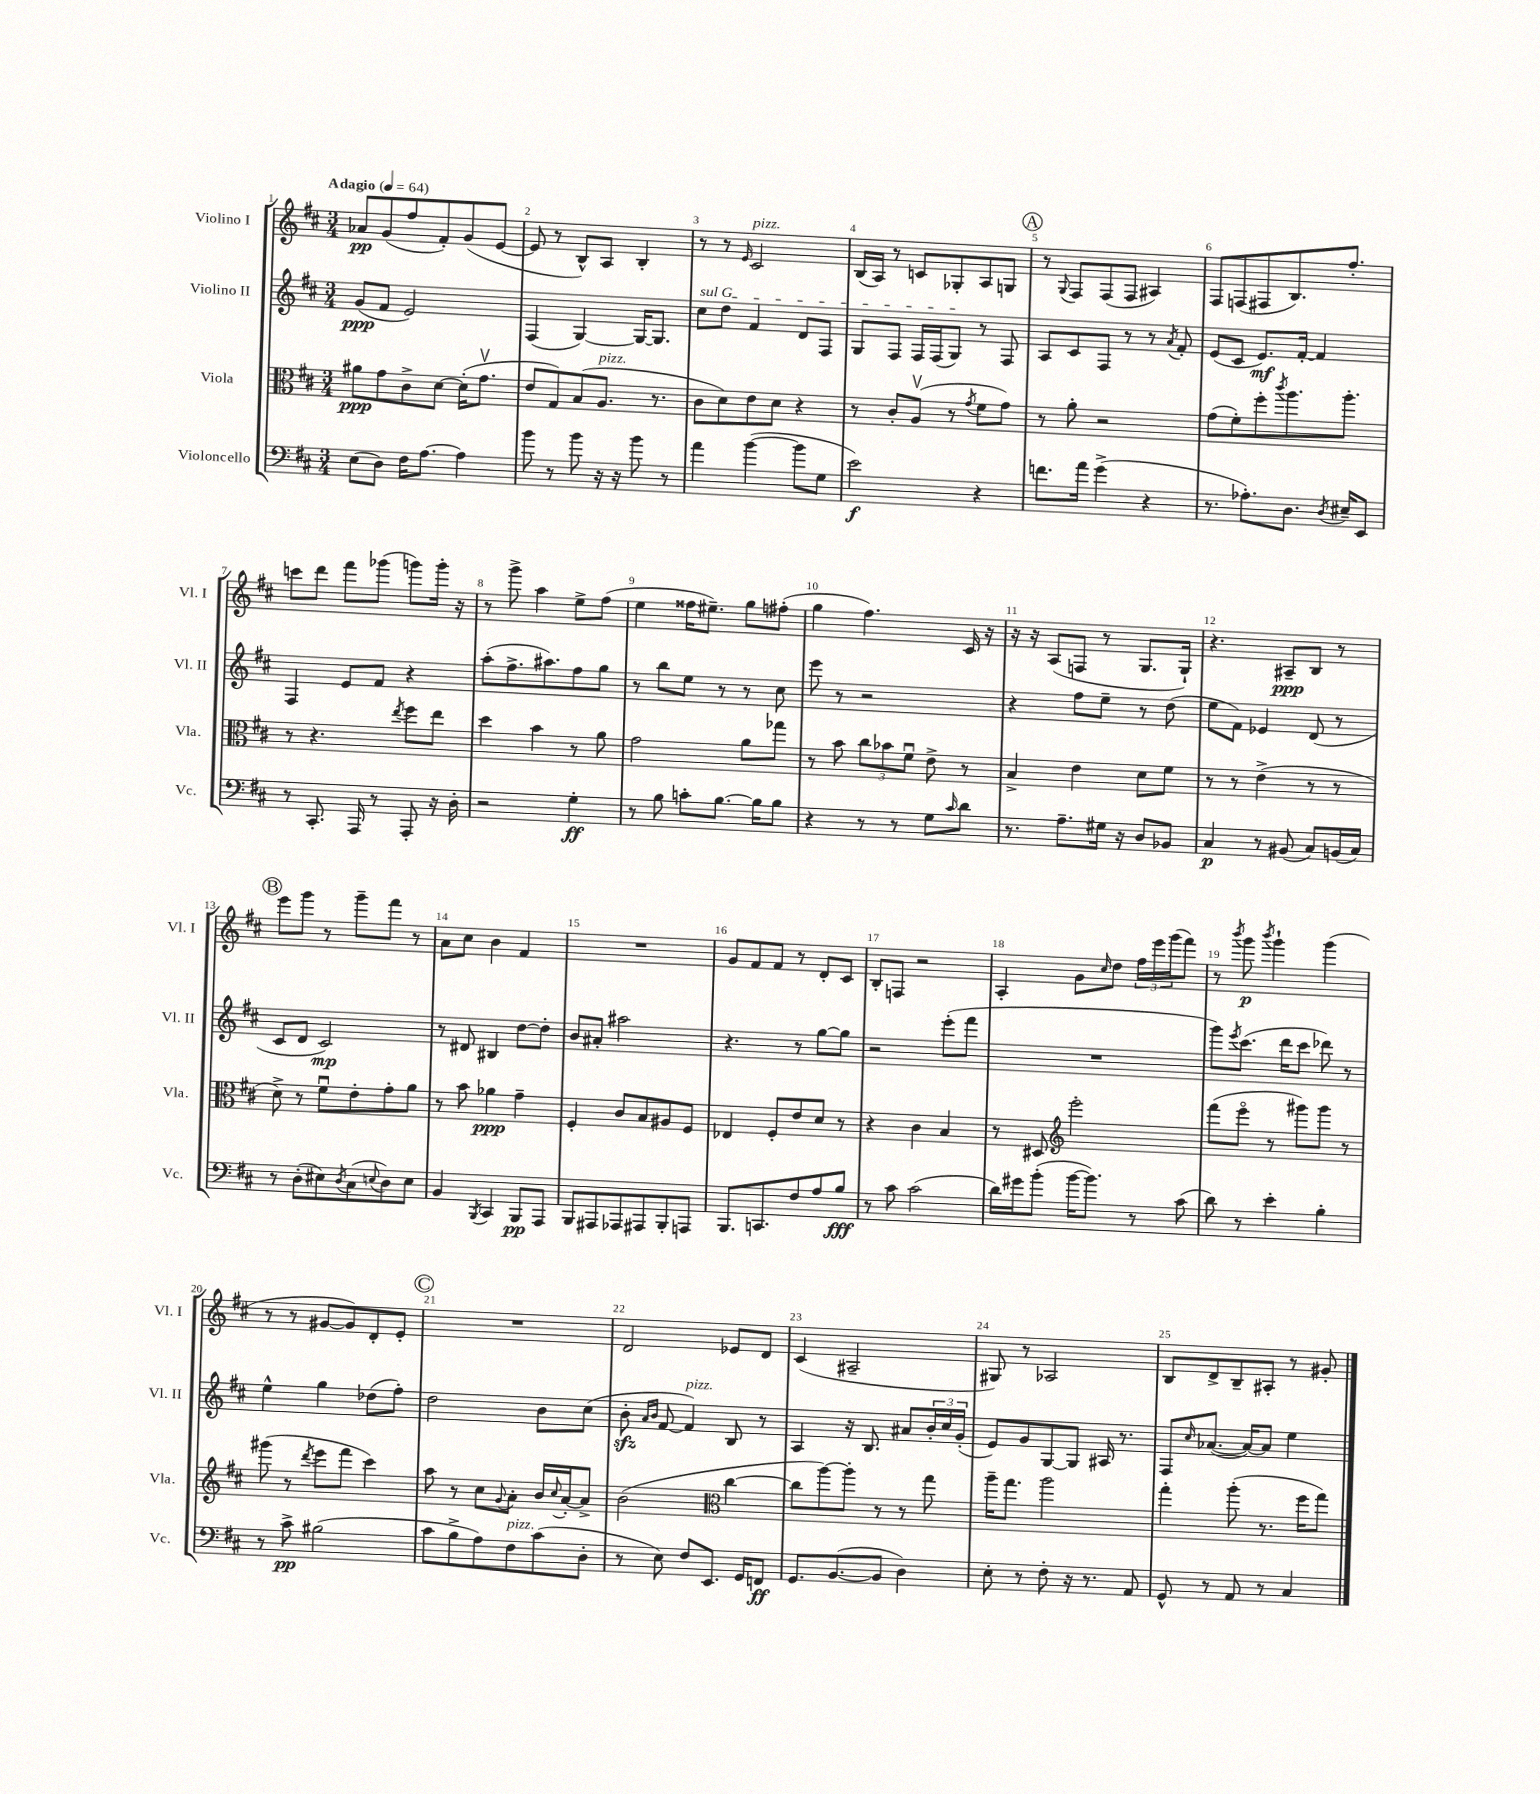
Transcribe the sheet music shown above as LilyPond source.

<<
\new StaffGroup <<
\new Staff = "s0" \with { instrumentName = "Violino I" shortInstrumentName = "Vl. I" } {
    \clef treble \key d \major \numericTimeSignature \time 3/4 \tempo "Adagio" 4 = 64
    aes'8\pp g'8( fis''8 fis'8-.) g'8( e'8~ |
    e'8 r8 b8-^) a8 b4-. |
    r8 r8 \grace { e'16 } cis'2^\markup { \italic "pizz." } |
    b16( a16) r8 c'8 ges8-. a8 g8 |
    \mark \markup { \circle "A" } r8 \appoggiatura { g8 } fis8 fis8( fis8 ais4) |
    fis8 f8( fis8 b8.) fis''8.-. |
    c'''8 d'''8 fis'''8 ges'''8( g'''8) g'''16-. r16 |
    r8 g'''8-> a''4 e''8-> fis''8( |
    e''4 fisis''16 eis''8.--) g''8 fis''8-.( |
    g''4 fis''4.) cis'16 r16 |
    r16 r16 a8( f8 r8 g8. g16-!) |
    r4. ais8--\ppp b8 r8 |
    \mark \markup { \circle "B" } e'''8 g'''8 r8 g'''8-- fis'''8 r8 |
    a'8 cis''8 b'4 fis'4 |
    R2. |
    g'8 fis'8 fis'8 r8 d'8-. cis'8 |
    b8-. f8 r2 |
    a4-. g'8 \grace { cis''16 } d''8 \tuplet 3/2 { fis''16 e'''16 g'''16( } fis'''8) |
    r8 \acciaccatura { b'''8 } g'''8\p \acciaccatura { b'''8 } g'''4-! g'''4( |
    r8 r8 gis'8~ gis'8) d'8-. e'8-. |
    \mark \markup { \circle "C" } R2. |
    d'2 ees'8 d'8 |
    cis'4( ais2-- |
    gis8) r8 aes2 |
    b8 d'8-> b8-- ais8-. r8 gis'8-. \bar "|." |
}
\new Staff = "s1" \with { instrumentName = "Violino II" shortInstrumentName = "Vl. II" } {
    \clef treble \key d \major \numericTimeSignature \time 3/4
    g'8\ppp( fis'8 e'2) |
    fis4( g4~) g16~ g8. |
    \once \override TextSpanner.bound-details.left.text = \markup { \italic "sul G" } cis''8\startTextSpan d''8 fis'4 d'8 fis8 |
    g8 fis8 fis16 fis16( g8\stopTextSpan) r8 fis8 |
    \mark \markup { \circle "A" } a8 cis'8 fis8 r8 r8 \acciaccatura { a'8 } fis'8-. |
    e'8( cis'8 e'8.\mf) fis'16~-. fis'4 |
    fis4 e'8 fis'8 r4 |
    a''8-.( fis''8.-> ais''8.) fis''8 g''8 |
    r8 b''8 e''8 r8 r8 cis''8 |
    e'''8 r8 r2 |
    r4 fis''8 e''8-- r8 d''8( |
    e''8 fis'8) ees'4 d'8( r8 |
    \mark \markup { \circle "B" } cis'8 d'8 cis'2\mp) |
    r8 dis'8 bis4 d''8~ d''8-. |
    b'8 ais'8-. ais''2 |
    r4. r8 g''8~ g''8 |
    r2 e'''8-.( fis'''8 |
    R2. |
    g'''8) \acciaccatura { e'''8 } cis'''8.( d'''16 cis'''8 des'''8) r8 |
    e''4-^ g''4 des''8( fis''8-.) |
    \mark \markup { \circle "C" } d''2 b'8 cis''8( |
    b'8-.\sfz \grace { a'16 b'16 } fis'8~ fis'4^\markup { \italic "pizz." }) b8 r8 |
    a4 r16 b8. ais'8 \tuplet 3/2 { b'16-. cis''16 g'16-.( } |
    e'8) g'8 g8~ g8 ais16 r8. |
    fis8 \grace { cis''16 } aes'8.~( aes'16~) aes'8 e''4 \bar "|." |
}
\new Staff = "s2" \with { instrumentName = "Viola" shortInstrumentName = "Vla." } {
    \clef alto \key d \major \numericTimeSignature \time 3/4
    ais'8\ppp g'8 cis'8-> d'8~ d'16-.( g'8.\upbow |
    e'8 g8) b8( a8.^\markup { \italic "pizz." } r8. |
    cis'8 d'8) e'8 d'8 r4 |
    r8 cis'8-. a8\upbow( r8 \acciaccatura { g'8 } fis'8 g'8) |
    \mark \markup { \circle "A" } r8 a'8-. r2 |
    g'8( fis'8-.) fis''8-. \acciaccatura { cis'''8 } a''8. a''8.-. |
    r8 r4. \acciaccatura { e''8 } fis''8 e''8 |
    d''4 b'4 r8 a'8 |
    g'2 a'8 ges''8 |
    r8 b'8 \tuplet 3/2 { cis''8 bes'8 fis'8\downbow } e'8-> r8 |
    b4-> e'4 d'8 fis'8 |
    r8 r8 e'4->( r8 r8 |
    \mark \markup { \circle "B" } d'8->) r8 fis'8\downbow e'8-. g'8-. a'8 |
    r8 b'8 aes'4\ppp g'4-- |
    fis4-. cis'8 b8 ais8 fis8 |
    ees4 fis8-. e'8 d'8 r8 |
    r4 cis'4 b4 |
    r8 dis8 \clef treble e'''2-. |
    fis'''8( e'''8\flageolet r8 gis'''8) gis'''8 r8 |
    gis'''8( r8 \acciaccatura { d'''8 } e'''8 fis'''8 cis'''4) |
    \mark \markup { \circle "C" } a''8 r8 cis''8 \appoggiatura { g'8 } a'8-. b'16 \appoggiatura { cis''8 } a'16~-. a'8-> |
    b'2( \clef alto cis''4~ |
    cis''8 a''8~) a''8-. r8 r8 g''8 |
    a''16-- g''8. a''2 |
    g''4-. a''8-.( r8. fis''16 g''8) \bar "|." |
}
\new Staff = "s3" \with { instrumentName = "Violoncello" shortInstrumentName = "Vc." } {
    \clef bass \key d \major \numericTimeSignature \time 3/4
    e8( d8) fis16 a8.~ a4 |
    b'8 r8 b'8 r16 r16 b'8 r8 |
    a'4 b'4~( b'8 g8 |
    e'2\f) r4 |
    \mark \markup { \circle "A" } f'8. a'16 g'4->( r4 |
    r8. aes8.-.) d8. \acciaccatura { d8 } eis16-- e,8 |
    r8 cis,8.-. a,,16 r8 a,,8-. r16 d16-. |
    r2 g4-.\ff |
    r8 b8 c'8-. b8.~ b16 b8 |
    r4 r8 r8 g8 \grace { cis'16 } d'8 |
    r8. a8.-- gis16 r16 d8 bes,8 |
    cis4\p r8 bis,8( cis8) b,16( cis16) |
    \mark \markup { \circle "B" } r8 d8-.( eis8) \acciaccatura { d8 } cis8( \appoggiatura { e8 } d8) e8 |
    b,4 \acciaccatura { b,,8 } cis,4 b,,8\pp a,,8 |
    b,,8 ais,,8 aes,,8 ais,,8 b,,8-. a,,8 |
    b,,8. c,8. fis8 a8 b8\fff |
    r8 cis'8 cis'2( |
    d'16) gis'16 b'8-.( b'16~ b'8.) r8 cis'8( |
    d'8) r8 e'4-. b4-. |
    r8 cis'8->\pp bis2( |
    \mark \markup { \circle "C" } cis'8 b8-> a8) fis8^\markup { \italic "pizz." } cis'8( d8-. |
    r8 e8) fis8 e,8. g,16 f,8\ff |
    g,8. b,8.~( b,8 d4) |
    e8-. r8 fis8-. r16 r8. a,8 |
    g,8-^ r8 a,8 r8 cis4 \bar "|." |
}
>>
>>
\layout { \context { \Score \override BarNumber.break-visibility = ##(#f #t #t) barNumberVisibility = #all-bar-numbers-visible } }
